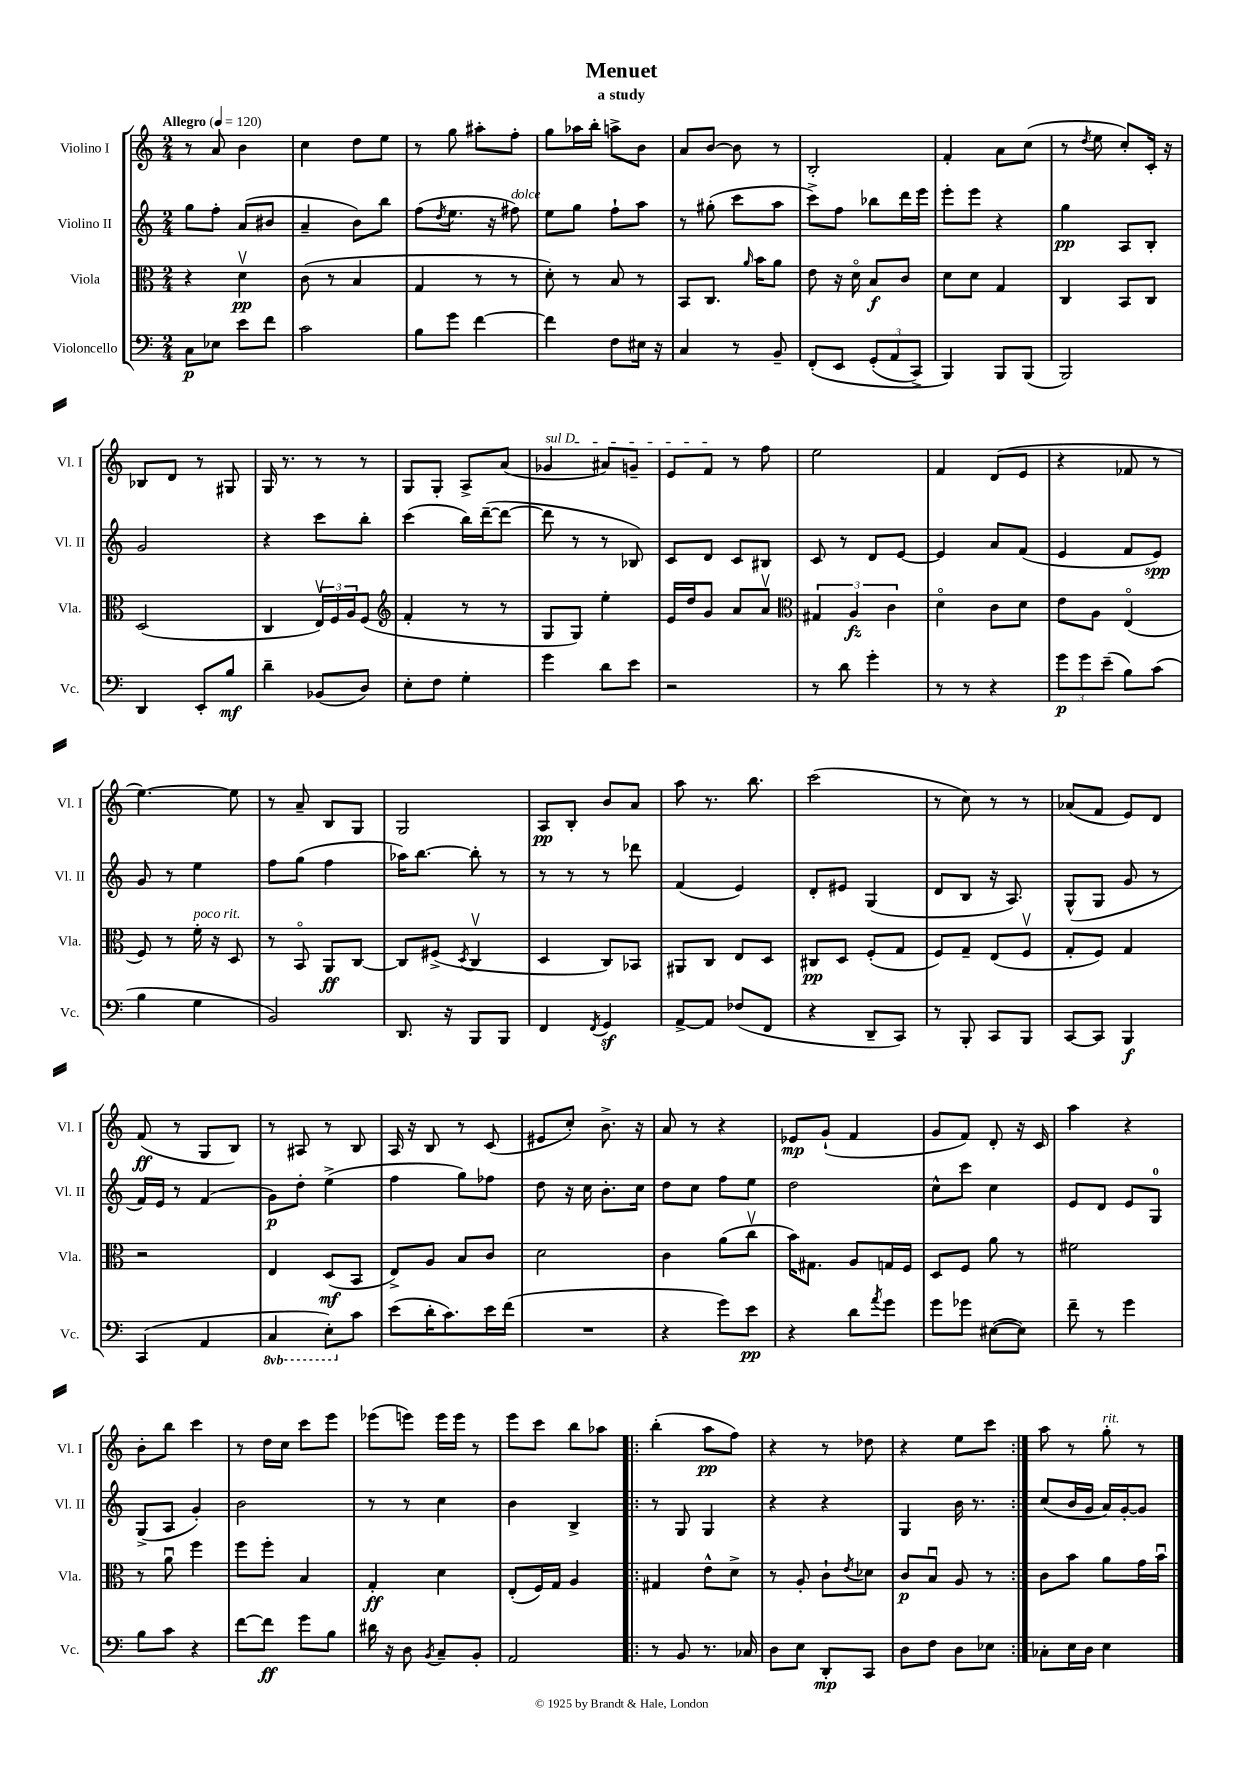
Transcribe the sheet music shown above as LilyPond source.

\header { title = "Menuet" subtitle = "a study" }
<<
\new StaffGroup <<
\new Staff = "s0" \with { instrumentName = "Violino I" shortInstrumentName = "Vl. I" } {
    \clef treble \key c \major \numericTimeSignature \time 2/4 \tempo "Allegro" 4 = 120
    r8 a'8 b'4 |
    c''4 d''8 e''8 |
    r8 g''8 ais''8-. f''8-. |
    g''8 aes''16 b''16-. a''8-> b'8 |
    a'8 b'8~ b'8 r8 |
    b2-. |
    f'4-. a'8 c''8( |
    r8 \acciaccatura { d''8 } e''8 c''8-.) c'16-. r16 |
    bes8 d'8 r8 gis8 |
    g16 r8. r8 r8 |
    g8 g8-. a8-> a'8( |
    \once \override TextSpanner.bound-details.left.text = \markup { \italic "sul D" } ges'4\startTextSpan ais'8) g'8-- |
    e'8 f'8\stopTextSpan r8 f''8 |
    e''2 |
    f'4 d'8( e'8 |
    r4 fes'8 r8 |
    e''4.~) e''8 |
    r8 a'8-- b8 g8 |
    g2 |
    a8\pp b8-. b'8 a'8 |
    a''8 r8. b''8. |
    c'''2( |
    r8 c''8) r8 r8 |
    aes'8( f'8 e'8) d'8 |
    f'8\ff( r8 g8 b8) |
    r8 ais8 r8 b8 |
    a16 r16 b8 r8 c'8( |
    eis'8 c''8-.) b'8.-> r16 |
    a'8 r8 r4 |
    ees'8\mp g'8-!( f'4 |
    g'8 f'8) d'8-. r16 c'16 |
    a''4 r4 |
    b'8-. b''8 c'''4 |
    r8 d''16 c''16 c'''8 e'''8 |
    ees'''8( e'''8) e'''16 e'''16 r8 |
    e'''8 c'''8 b''8 aes''8 |
    \repeat volta 2 { b''4-.( a''8\pp f''8) |
    r4 r8 des''8 |
    r4 e''8 c'''8 | }
    a''8 r8 g''8-.^\markup { \italic "rit." } r8 \bar "|." |
}
\new Staff = "s1" \with { instrumentName = "Violino II" shortInstrumentName = "Vl. II" } {
    \clef treble \key c \major \numericTimeSignature \time 2/4
    g''8 f''8-. a'8( bis'8 |
    a'4-- b'8) b''8 |
    f''8( \acciaccatura { d''8 } e''8. r16 fis''8^\markup { \italic "dolce" }) |
    e''8 g''8 f''8-! a''8 |
    r8 gis''8-.( c'''8 a''8 |
    c'''8->) f''8 bes''8 d'''16 e'''16 |
    e'''8-. e'''8 r4 |
    g''4\pp a8 b8-. |
    g'2 |
    r4 c'''8 b''8-. |
    c'''4( b''16) d'''16~--( d'''8~ |
    d'''8 r8 r8 bes8) |
    c'8 d'8 c'8 bis8 |
    c'8 r8 d'8 e'8~ |
    e'4 a'8 f'8( |
    e'4 f'8 e'8\spp) |
    g'8 r8 e''4 |
    f''8 g''8( f''4 |
    aes''16) b''8.~ b''8-. r8 |
    r8 r8 r8 des'''8 |
    f'4( e'4) |
    d'8-. eis'8 g4( |
    d'8 b8 r16 a8.) |
    g8-^( g8 g'8 r8 |
    f'16) e'16 r8 f'4( |
    g'8\p) d''8-. e''4->( |
    f''4 g''8) fes''8 |
    d''8 r16 c''16 b'8.-. c''16 |
    d''8 c''8 f''8 e''8 |
    d''2 |
    c''8-^ c'''8 c''4 |
    e'8 d'8 e'8 g8-0 |
    g8->( a8 g'4-.) |
    b'2 |
    r8 r8 c''4 |
    b'4 b4-> |
    \repeat volta 2 { r8 g8 g4 |
    r4 r4 |
    g4 b'16 r8. | }
    c''8( b'16 g'16 a'16) g'16~-. g'8 \bar "|." |
}
\new Staff = "s2" \with { instrumentName = "Viola" shortInstrumentName = "Vla." } {
    \clef alto \key c \major \numericTimeSignature \time 2/4
    r4 d'4\upbow\pp |
    c'8( r8 b4 |
    g4 r8 r8 |
    d'8-.) r8 b8 r8 |
    b,8 c8. \grace { a'16 } b'16 a'8 |
    e'8 r16 d'16\flageolet b8\f c'8 |
    d'8 d'8 g4 |
    c4 b,8 c8 |
    d2( |
    c4 \tuplet 3/2 { e16\upbow) f16 a16 } f8( |
    \clef treble f'4-. r8 r8 |
    g8 g8) e''4-. |
    e'16 d''16 g'8 a'8 a'8\upbow |
    \clef alto \tuplet 3/2 { gis4 a4\fz c'4 } |
    d'4\flageolet c'8 d'8 |
    e'8 a8 e4\flageolet( |
    f8) r8 f'16-.^\markup { \italic "poco rit." } r16 d8 |
    r8 b,8\flageolet a,8\ff c8~ |
    c8 fis8->( \acciaccatura { d8 } c4\upbow |
    d4 c8) bes,8 |
    ais,8 c8 e8 d8 |
    cis8\pp d8 f8-.( g8 |
    f8) g8-- e8( f8\upbow |
    g8-. f8) g4 |
    r2 |
    e4 d8\mf( b,8 |
    e8->) a8 b8 c'8 |
    d'2 |
    c'4 a'8( c''8\upbow |
    b'16) gis8. a8 g16 f16 |
    d8 f8 a'8 r8 |
    fis'2 |
    r8 a'8\downbow f''4 |
    f''8 f''8-. b4 |
    g4-.\ff d'4 |
    e8-.( f16) g16 a4 |
    \repeat volta 2 { gis4 e'8-^ d'8-> |
    r8 a8-. c'8-! \acciaccatura { e'8 } des'8 |
    c'8\p b8\downbow a8 r8 | }
    c'8 b'8 a'8 g'16 b'16\downbow \bar "|." |
}
\new Staff = "s3" \with { instrumentName = "Violoncello" shortInstrumentName = "Vc." } {
    \clef bass \key c \major \numericTimeSignature \time 2/4 \set Staff.ottavationMarkups = #ottavation-simple-ordinals
    c8\p ees8 e'8 f'8 |
    c'2 |
    b8 g'8 f'4~ |
    f'4 f8 eis16 r16 |
    c4 r8 b,8-- |
    f,8-.\( e,8 \tuplet 3/2 { g,8-.( a,8 c,8->) } |
    b,,4\) b,,8 b,,8( |
    b,,2) |
    d,4 e,8-. b8\mf |
    d'4-- bes,8( d8) |
    e8-. f8 g4-. |
    g'4 d'8 e'8 |
    r2 |
    r8 d'8 g'4-. |
    r8 r8 r4 |
    \tuplet 3/2 { g'8\p g'8 e'8--( } b8) c'8( |
    b4 g4 |
    b,2) |
    d,8. r16 b,,8 b,,8 |
    f,4 \acciaccatura { f,8 } g,4\sf |
    a,8~-> a,8 fes8( f,8 |
    r4 d,8-- c,8) |
    r8 b,,8-. c,8 b,,8 |
    c,8~ c,8 b,,4\f |
    c,4( a,4 |
    \ottava #-1 c,4 e,8-.) \ottava #0 c'8 |
    e'8( d'16-. c'8.) e'16 f'16( |
    R2 |
    r4 g'8) e'8\pp |
    r4 d'8 \acciaccatura { a'8 } g'8 |
    g'8 ges'8 eis8~( eis8) |
    f'8-- r8 g'4 |
    b8 c'8 r4 |
    f'8~ f'8\ff g'8 b8 |
    dis'16 r16 d8 \acciaccatura { b,8 } c8-- b,8-. |
    a,2 |
    \repeat volta 2 { r8 b,8 r8. ces16 |
    d8 e8 d,8-.\mp c,8 |
    d8 f8 d8 ees8 | }
    ces8-. e16 d16 e4 \bar "|." |
}
>>
>>
\layout { \context { \Score \remove "Bar_number_engraver" } }
